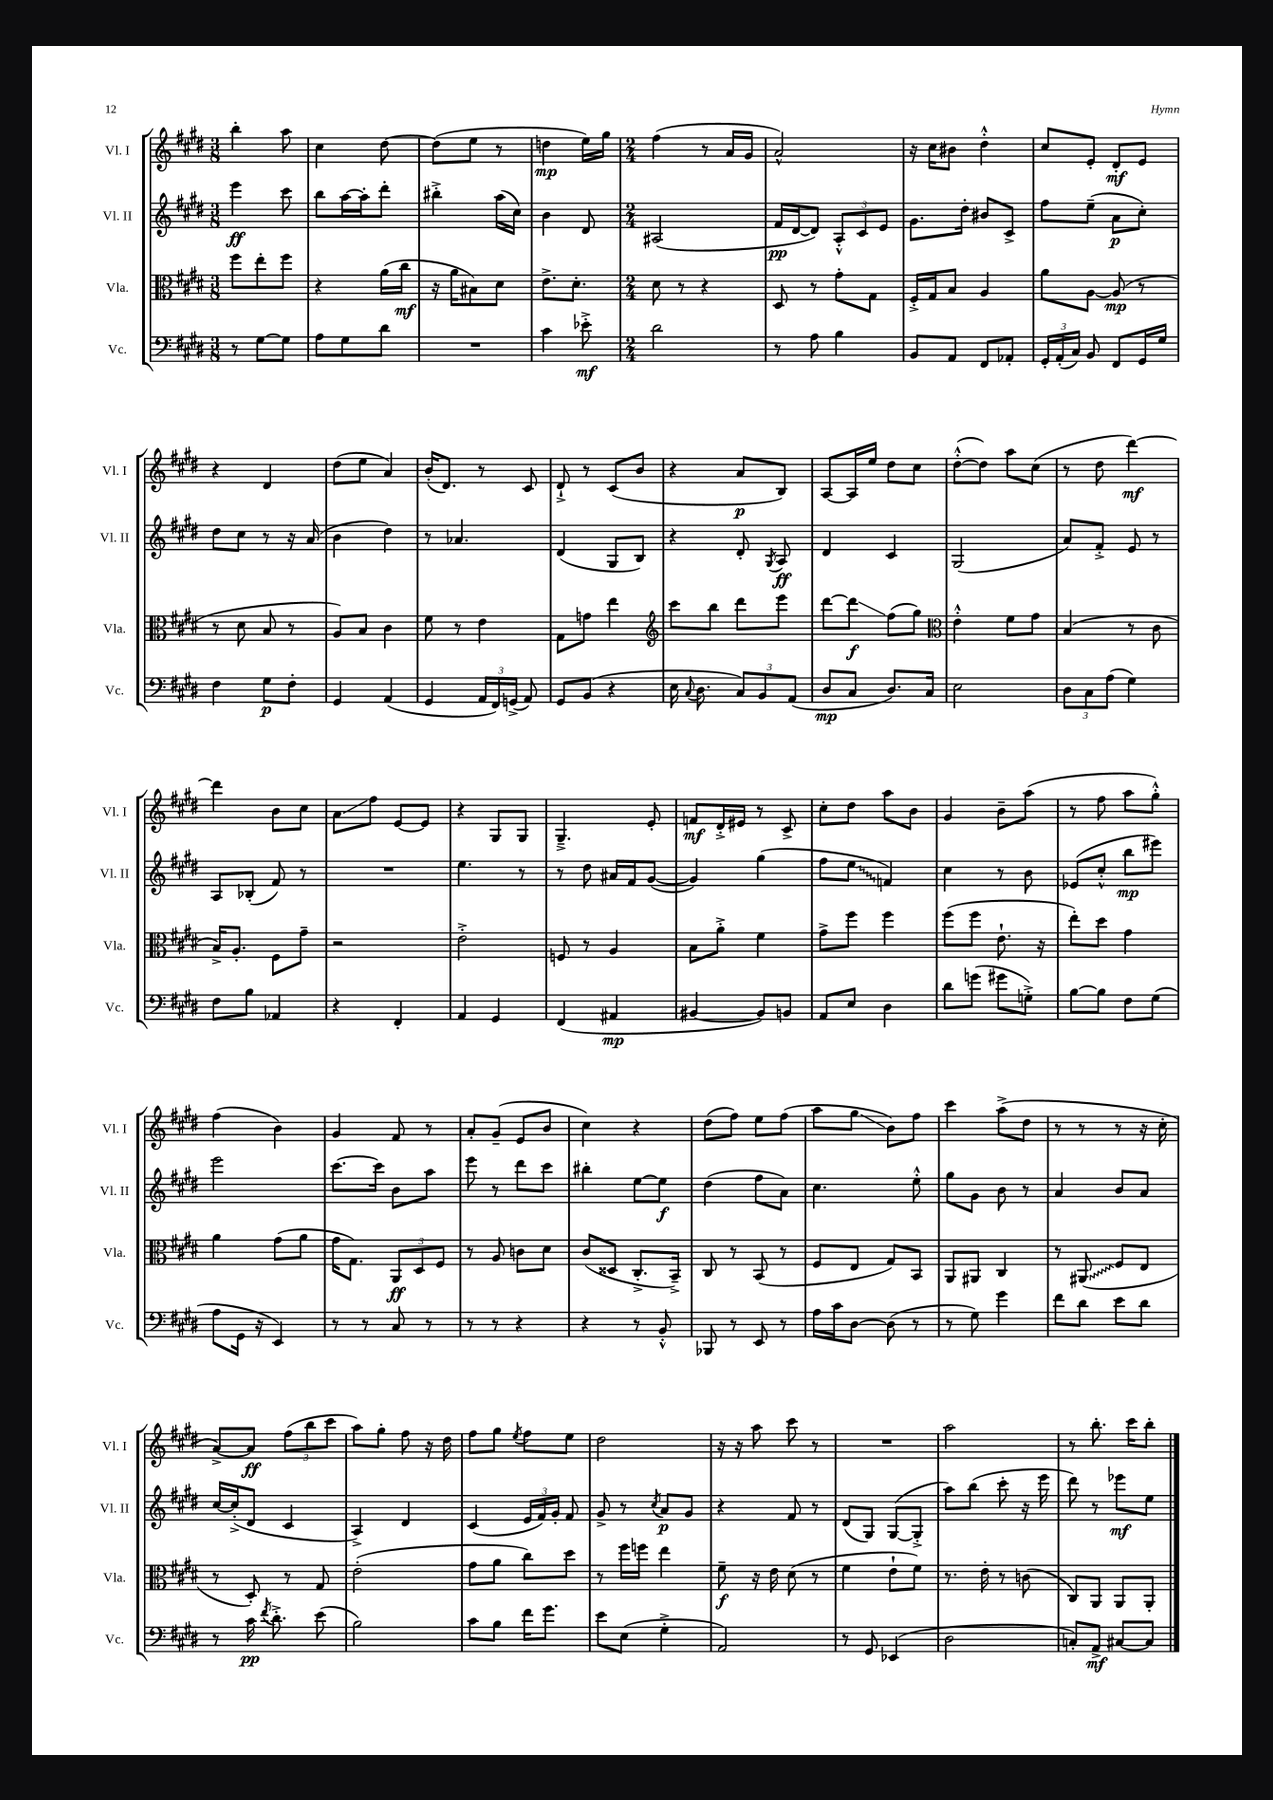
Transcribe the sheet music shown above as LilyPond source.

<<
\new StaffGroup <<
\new Staff = "s0" \with { instrumentName = "Vl. I" shortInstrumentName = "Vl. I" } {
    \clef treble \key e \major \numericTimeSignature \time 3/8
    \autoBeamOff b''4-. a''8 |
    cis''4 dis''8~ |
    dis''8[( e''8] r8 |
    d''4\mp e''16[) gis''16] |
    \numericTimeSignature \time 2/4 fis''4( r8 a'16[ gis'16] |
    a'2-^) |
    r16 cis''16[ bis'8] dis''4-.-^ |
    cis''8[ e'8]-. dis'8[-.\mf e'8] |
    r4 dis'4 |
    dis''8[( e''8] a'4) |
    b'16[-.( dis'8.]) r8 cis'8 |
    dis'8-!-> r8 cis'8[( b'8] |
    r4 a'8[\p b8]) |
    a8[~ a16 e''16] dis''8[ cis''8] |
    dis''8[~-.-^( dis''8]) a''8[ cis''8]( |
    r8 dis''8 dis'''4~\mf) |
    dis'''4 b'8[ cis''8] |
    a'8[\glissando fis''8] e'8[~ e'8] |
    r4 gis8[ gis8] |
    gis4.---> e'8-. |
    f'8[\mf dis'16-.-> eis'16] r8 cis'8-> |
    cis''8[-. dis''8] a''8[ b'8] |
    gis'4 b'8[-- a''8]( |
    r8 fis''8 a''8[ gis''8]-.-^) |
    fis''4( b'4) |
    gis'4 fis'8 r8 |
    a'8[-. gis'8]--( e'8[ b'8] |
    cis''4) r4 |
    dis''8[( fis''8]) e''8[ fis''8]( |
    a''8[ gis''8]\glissando b'8[) fis''8] |
    cis'''4 a''8[->( dis''8] |
    r8 r8 r8 r16 cis''16-. |
    a'8[~->) a'8]\ff \tuplet 3/2 { fis''8[( b''8 cis'''8] } |
    a''8[) gis''8]-. fis''8 r16 dis''16 |
    fis''8[ gis''8] \acciaccatura { e''8 } fis''8[ e''8] |
    dis''2 |
    r16 r16 a''8 cis'''8 r8 |
    R2 |
    a''2 |
    r8 b''8.-. cis'''16[ b''8]-. \bar "|." |
}
\new Staff = "s1" \with { instrumentName = "Vl. II" shortInstrumentName = "Vl. II" } {
    \clef treble \key e \major \numericTimeSignature \time 3/8
    \autoBeamOff e'''4\ff cis'''8 |
    b''8[ a''16~ a''16-. dis'''8]-. |
    bis''4-.-> a''16[( cis''16]) |
    b'4 dis'8 |
    \numericTimeSignature \time 2/4 ais2( |
    fis'16[\pp dis'16~ dis'8]) \tuplet 3/2 { a8[-.-^ cis'8 e'8] } |
    gis'8.[ dis''16]-. bis'8[ cis'8]-> |
    fis''8[ e''8]--( a'8[\p cis''8]-.) |
    dis''8[ cis''8] r8 r16 a'16( |
    b'4 dis''4) |
    r8 aes'4. |
    dis'4( gis8[ b8]) |
    r4 dis'8-. \acciaccatura { gis8 } a8\ff |
    dis'4 cis'4 |
    gis2( |
    a'8[) fis'8]-.-> e'8 r8 |
    a8[ bes8]-.( fis'8) r8 |
    R2 |
    e''4. r8 |
    r8 dis''8 ais'16[ fis'16 gis'8]~( |
    gis'4) gis''4( |
    fis''8[ \once \override Glissando.style = #'zigzag e''8]\glissando f'4) |
    cis''4 r8 b'8 |
    ees'8[( cis''8]-.-^ b''8[\mp eis'''8]) |
    e'''2 |
    cis'''8.[~ cis'''16] b'8[ a''8] |
    e'''8 r8 dis'''8[ cis'''8] |
    bis''4-. e''8[~ e''8]\f |
    dis''4( fis''8[ a'8]) |
    cis''4. e''8-.-^ |
    gis''8[ gis'8] b'8 r8 |
    a'4 b'8[ a'8] |
    cis''16[~ cis''16-.->( dis'8] cis'4 |
    a4->) dis'4 |
    cis'4( \tuplet 3/2 { e'16[ fis'16) gis'16]-. } fis'8 |
    gis'8-> r8 \acciaccatura { cis''8 } a'8[\p gis'8] |
    r4 fis'8 r8 |
    dis'8[( gis8]) gis8[~( gis8]-.-> |
    a''8[) b''8]( cis'''8-. r16 e'''16 |
    dis'''8) r8 ees'''8[\mf e''8] \bar "|." |
}
\new Staff = "s2" \with { instrumentName = "Vla." shortInstrumentName = "Vla." } {
    \clef alto \key e \major \numericTimeSignature \time 3/8
    \autoBeamOff fis''8[ e''8-. fis''8] |
    r4 a'16[( cis''16]\mf |
    r16 a'16[ bis8) dis'8] |
    e'8.[-> dis'8.]-. |
    \numericTimeSignature \time 2/4 dis'8 r8 r4 |
    dis8 r8 gis'8[-. gis8] |
    fis16[-.-> gis16 b8] a4 |
    a'8[ a8]~ a8\mp( r8 |
    r8 dis'8 b8 r8 |
    a8[) b8] cis'4 |
    fis'8 r8 e'4 |
    gis8[ g'8] e''4 |
    \clef treble cis'''8[ b''8] dis'''8[ e'''8] |
    dis'''8[~ dis'''8]\glissando\f fis''8[( gis''8]) |
    \clef alto e'4-.-^ fis'8[ gis'8] |
    b4( r8 cis'8 |
    b16[->) a8.]-. fis8[ gis'8]-- |
    r2 |
    e'2-.-> |
    f8 r8 a4 |
    b8[ a'8]-.-> fis'4 |
    gis'8[-> fis''8] fis''4 |
    fis''8[( fis''8] e'8.-! r16 |
    e''8[-.) dis''8] gis'4 |
    a'4 gis'8[( a'8] |
    gis'16[ gis8.]) \tuplet 3/2 { a,8[\ff dis8 fis8] } |
    r8 a8 c'8[ dis'8] |
    cis'8[( disis8] cis8.[-.-> b,16]--->) |
    cis8 r8 b,8( r8 |
    fis8[ e8] gis8[) b,8] |
    a,8[ ais,8] cis4 |
    r8 \once \override Glissando.style = #'zigzag ais,8\glissando( fis8[ e8] |
    r8 dis8-.) r8 gis8 |
    e'2-.( |
    gis'8[ a'8] cis''8[) dis''8] |
    r8 fis''16[ f''16] e''4 |
    fis'8--\f r16 e'16 dis'8( r8 |
    fis'4 e'8[-! fis'8]) |
    r8. e'16-. r8 c'8( |
    cis8[) a,8] a,8[ a,8]-. \bar "|." |
}
\new Staff = "s3" \with { instrumentName = "Vc." shortInstrumentName = "Vc." } {
    \clef bass \key e \major \numericTimeSignature \time 3/8
    \autoBeamOff r8 gis8[~ gis8] |
    a8[ gis8 dis'8] |
    R4. |
    cis'4 ees'8-.->\mf |
    \numericTimeSignature \time 2/4 dis'2 |
    r8 a8 b4 |
    b,8[ a,8] fis,8[ aes,8]-. |
    \tuplet 3/2 { gis,16[-. a,16-.( cis16]) } b,8 fis,8[ gis,16 gis16] |
    fis4 gis8[\p fis8]-. |
    gis,4 a,4( |
    gis,4 \tuplet 3/2 { a,16[ fis,16) g,16]->( } a,8) |
    gis,8[ b,8]( r4 |
    e16 \appoggiatura { cis8 } dis8. \tuplet 3/2 { cis8[) b,8 a,8]( } |
    dis8[\mp cis8] dis8.[) cis16] |
    e2 |
    \tuplet 3/2 { dis8[ cis8 a8]( } gis4) |
    fis8[ b8] aes,4 |
    r4 fis,4-. |
    a,4 gis,4 |
    fis,4( ais,4\mp |
    bis,4~ bis,8[) b,8] |
    a,8[ e8] dis4 |
    dis'8[ g'8]( gis'8[ g8]-.->) |
    b8[~ b8] fis8[ gis8]( |
    a8[ gis,16] r16 e,4) |
    r8 r8 cis8 r8 |
    r8 r8 r4 |
    r4 r8 b,8-.-^ |
    bes,,8 r8 e,8 r8 |
    a16[ cis'16 dis8]~ dis8( r8 |
    r8 gis8) gis'4 |
    fis'8[ dis'8] e'8[ dis'8] |
    r8 cis'16\pp \acciaccatura { fis'8 } dis'8.-.-> e'8( |
    b2) |
    cis'8[ b8] fis'16[ gis'8.] |
    e'8[ e8]( gis4-.-> |
    a,2) |
    r8 gis,8 ees,4( |
    dis2 |
    c8[-.) a,8]->\mf cis8[~ cis8] \bar "|." |
}
>>
>>
\layout { \context { \Score \remove "Bar_number_engraver" } }
